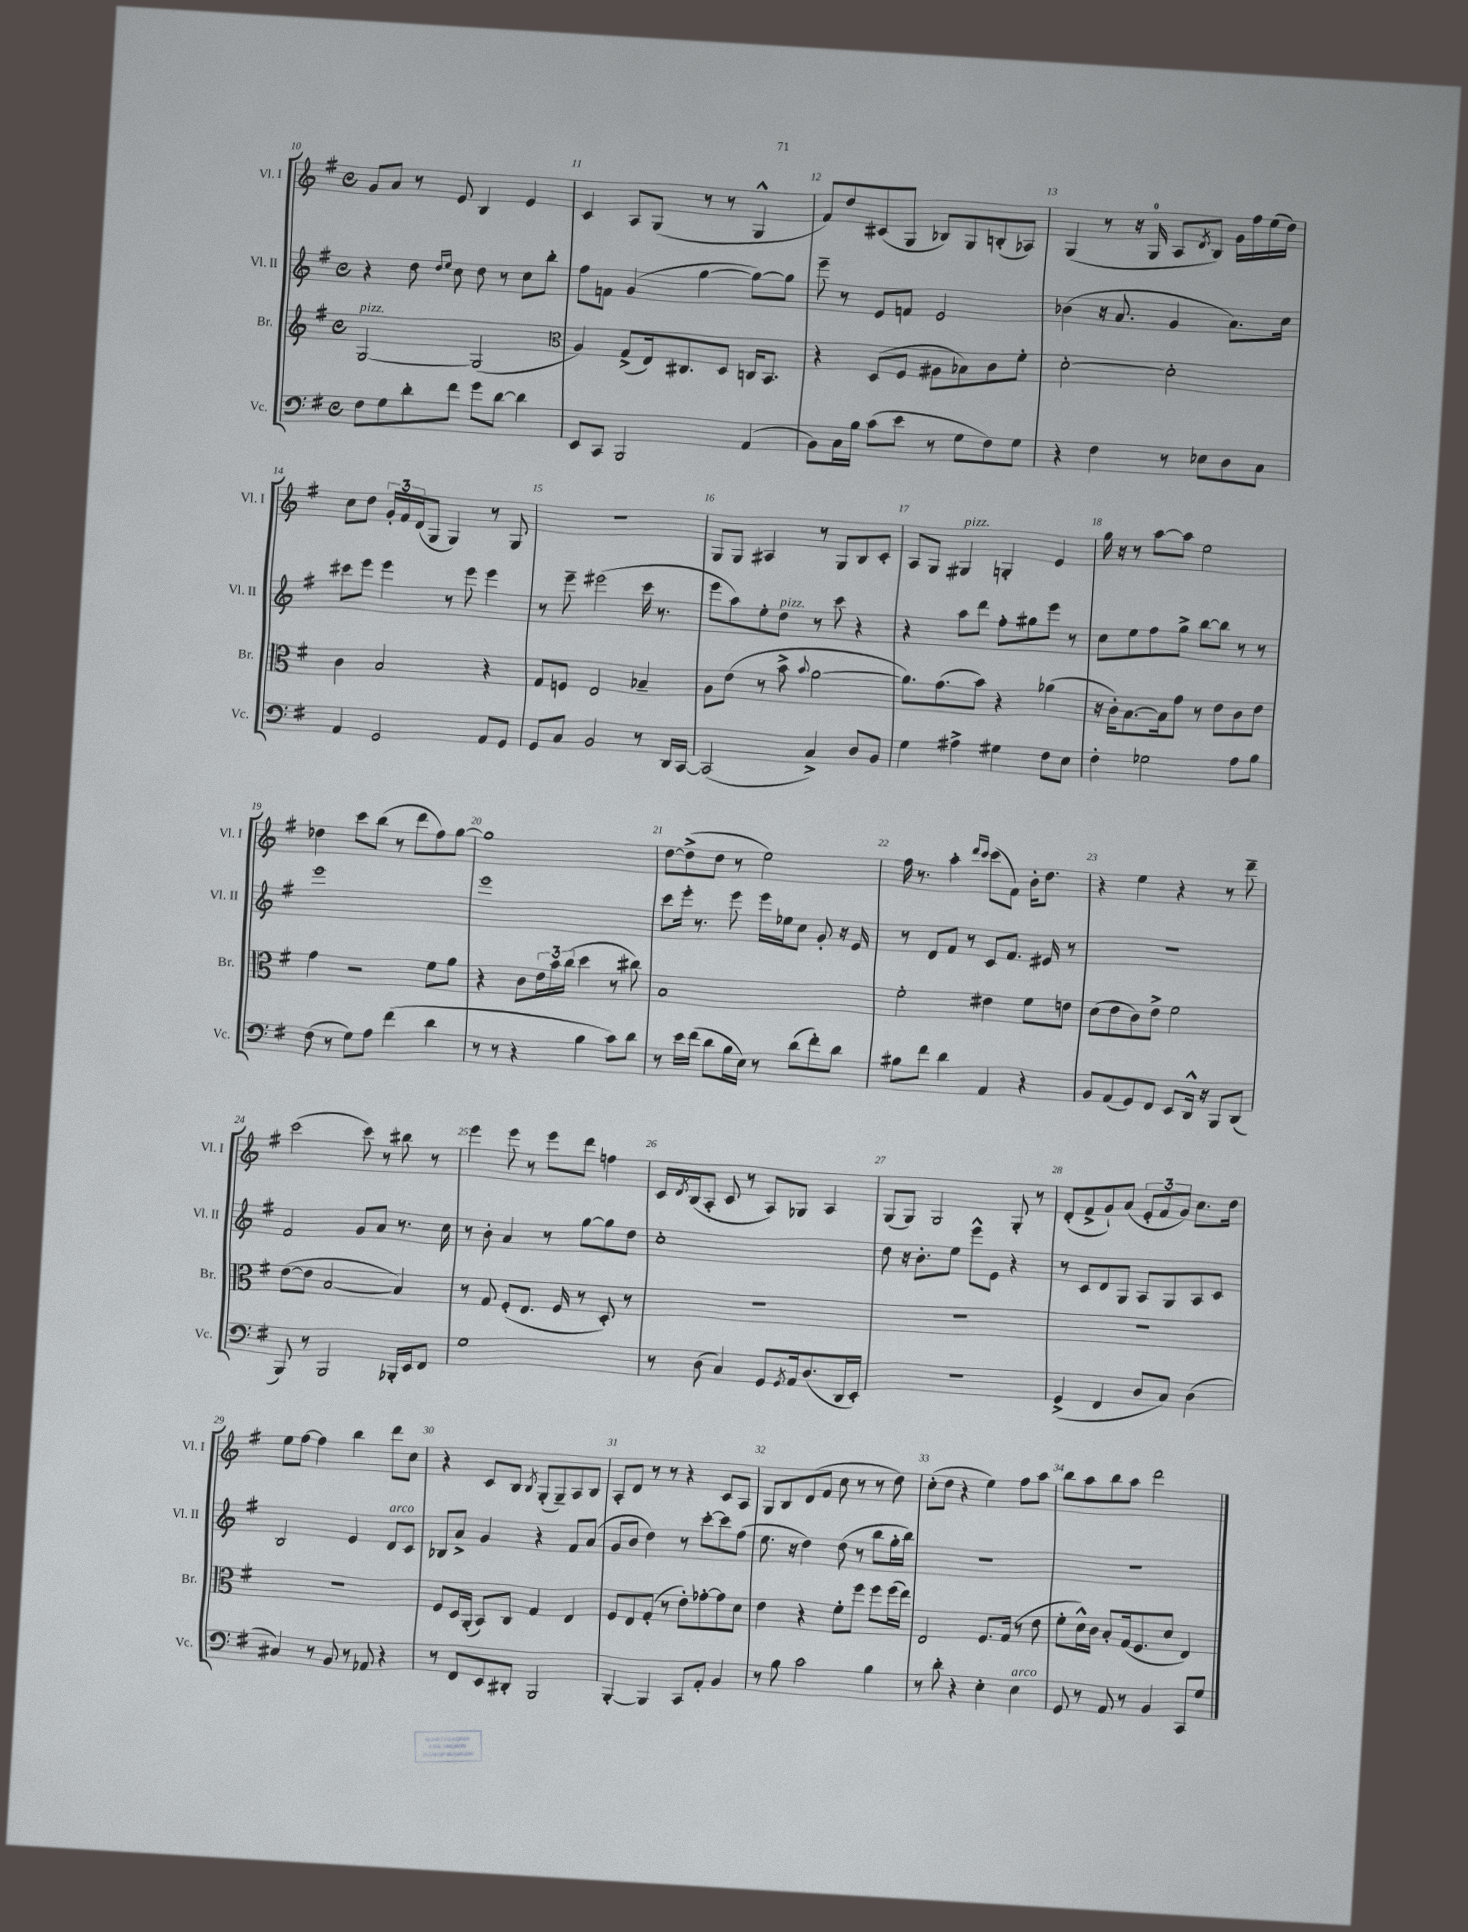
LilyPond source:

<<
\new StaffGroup <<
\new Staff = "s0" \with { instrumentName = "Vl. I" shortInstrumentName = "Vl. I" } {
    \clef treble \key g \major \defaultTimeSignature \time 4/4
    g'8 a'8 r8 e'8 b4 e'4 |
    c'4 a8 g8( r8 r8 g4-^ |
    fis'8) d''8 cis'8( g8 bes8) g8 b8-.( aes8) |
    g4( r8 r16 g16-0 a8 \acciaccatura { d'8 } b8) g'16 fis''16 e''16( d''16) |
    c''8 d''8 \tuplet 3/2 { g'16-. fis'16 d'16( } g8 g4) r8 g8 |
    R1 |
    g8 g8 ais4 r8 g8 b8 c'8-. |
    a8 g8 gis4^\markup { \italic "pizz." } g4-. e'4 |
    g''16 r16 r8 a''8~ a''8 e''2 |
    des''4 c'''8 b''8( r8 d'''8 fis''8) g''8~ |
    g''1 |
    d''8~ d''8->( d''8 r8 e''2) |
    fis''16 r8. a''4-. \grace { d'''16 c'''16 } c'''8( fis'8) b'16-. d''8. |
    r4 e''4 r4 r8 d'''8-- |
    c'''2( c'''8) r8 bis''8 r8 |
    e'''4 e'''8 r8 e'''8 d'''8 f''4 |
    c'16 \acciaccatura { d'8 } b16( a8-. c'8 r8 a8) ges8 a4 |
    g8( g8) g2 g8-. r8 |
    d'8-.( fis'8-> g'8-!) a'8( \tuplet 3/2 { e'8-. fis'8 g'8) } c''8. d''16 |
    e''8 fis''8~ fis''4 b''4 d'''8 c''8 |
    r4 c'8 b8 \acciaccatura { b8 } g8-.( g8--) a8 b8 |
    a8-. d'8 r8 r8 r4 c'8 a8 |
    g8 b8 d'8( fis'8 c''8 r8 r8 d''8) |
    c''8-.( d''8 r4 e''4) fis''8 a''8 |
    b''8 a''8 b''8 a''8 d'''2 \bar "|." |
}
\new Staff = "s1" \with { instrumentName = "Vl. II" shortInstrumentName = "Vl. II" } {
    \clef treble \key g \major \defaultTimeSignature \time 4/4
    r4 d''8 \grace { d''16 e''16 } c''8 d''8 r8 c''8 b''8-. |
    fis''8 f'8 g'4( g''4~ g''8~) g''8 |
    e'''8-- r8 e'8 f'8 e'2 |
    bes'4( r16 a'8. g'4 a'8.) c''16 |
    cis'''8 e'''8 e'''4 r8 e'''8 e'''4 |
    r8 e'''8-- eis'''2( c'''16 r8. |
    e'''8 a''8) e''8-. d''8^\markup { \italic "pizz." } r8 c'''8 r4 |
    r4 a''8 d'''8 fis''8-. gis''8 e'''8 r8 |
    c''8 e''8 fis''8 g''8-> b''8~ b''8 r8 r8 |
    e'''1 |
    e'''1 |
    c'''8 e'''16-. r8. e'''8 e'''16 ees''16 c''8 g'8-. r16 e'16 |
    r8 d'8 fis'8 r8 c'8 fis'8. eis'16 r8 |
    R1 |
    fis'2 g'8 a'8 r8. c''16 |
    r8 b'8-. a'4 r8 g''8~ g''8 d''8 |
    c''1-. |
    d''8 r16 b'8.-. e''8 e'''8-^ e'8 r4 |
    r8 c'8 d'8 g8 a8 g8 a8 c'8 |
    b2 e'4 d'8^\markup { \italic "arco" } c'8 |
    bes8 a'8-> g'4 r4 fis'8 a'8( |
    g'8 b'8 d''4) r8 c'''8~-. c'''8 fis''8( |
    e''8. r16 d''4) d''8( r8 b''8 g''16-. b''16) |
    R1 |
    R1 \bar "|." |
}
\new Staff = "s2" \with { instrumentName = "Br." shortInstrumentName = "Br." } {
    \clef treble \key g \major \defaultTimeSignature \time 4/4
    g2~^\markup { \italic "pizz." } g2( |
    \clef alto a4) g8->( e16) cis8. d8 c16 b,8. |
    r4 d8( fis8 ais8 bes8) c'8 fis'8-. |
    d'2~-. d'2-. |
    c'4 b2 r4 |
    g8 f8 e2 bes4-- |
    a8 e'8( r8 b'8-> \appoggiatura { b'8 } a'2~ |
    a'8.) g'8.( b'8) r4 aes'4( |
    r16 c'16-.) b8.~ b16 g'8 r8 e'8 c'8 e'8 |
    g'4 r2 fis'8 a'8 |
    r4 c'8 \tuplet 3/2 { e'16 b'16 c''16( } d''4 r8 cis''8) |
    b1 |
    fis'2-. eis'4 fis'8 e'8 |
    d'8( e'8 c'8) e'8-> fis'2 |
    e'8~( e'8 b2~ b4) |
    r8 g8 fis8-.( e8. fis16 r8 d8-.) r8 |
    R1 |
    R1 |
    R1 |
    R1 |
    fis8 d16 a,16-.( b,8) c8 g4 e4 |
    fis8 e8 g8-.( r8 e'8-.) ges'8~-. ges'8 d'8 |
    e'4 r4 fis'8-. fis''8 fis''8 fis''16( e''16) |
    e2 fis8. g16( r8 e'8 |
    fis'8-. d'16-^) c'16 b8-. g16( fis8. d'8 e4) \bar "|." |
}
\new Staff = "s3" \with { instrumentName = "Vc." shortInstrumentName = "Vc." } {
    \clef bass \key g \major \defaultTimeSignature \time 4/4
    fis8 g8 d'8-. fis'8 g'8 d'8~ d'4 |
    e,8 c,8 b,,2 a,4( |
    b,8) c16 b16 c'8( e'8 r8 g8 fis8) g8 |
    r4 fis4 r8 ees8 d8 c8 |
    a,4 g,2 a,8 g,8 |
    g,8 c8 b,2 r8 d,16 c,16~ |
    c,2( c4->) d8 b,8 |
    g4 ais4-> gis4 fis8 e8 |
    fis4-. ges2 a8 b8 |
    fis8( r8 g8) a8 fis'4( d'4 |
    r8 r8 r4 b4 c'8) d'8 |
    r8 e'16 fis'16( d'8 b16 e16) r8 d'8( fis'8-.) d'8 |
    bis8 fis'8 d'4 a,4 r4 |
    b,8 a,8( g,8) fis,8 e,8 d,16-^ r16 b,,8 d,8( |
    b,,8) r8 b,,2 bes,,16-. e,16 fis,8 |
    g1 |
    r8 d8( c4) g,8 \acciaccatura { g,8 } a,16 d8.( d,16 e,16-.) |
    R1 |
    g,4->( fis,4 d8 c8) d4( |
    cis4) r8 b,8 r8 aes,8 r4 |
    r8 fis,8 e,8 dis,8-. b,,2 |
    b,,4~-. b,,4 c,8 a,8-. b,4 |
    r8 b8 c'2 b4 |
    r8 d'8-. r4 e4-. e4^\markup { \italic "arco" } |
    g,8 r8 a,8 r8 b,4 c,8 g8 \bar "|." |
}
>>
>>
\layout { \context { \Score currentBarNumber = #10 \override BarNumber.break-visibility = ##(#f #t #t) barNumberVisibility = #all-bar-numbers-visible } }
